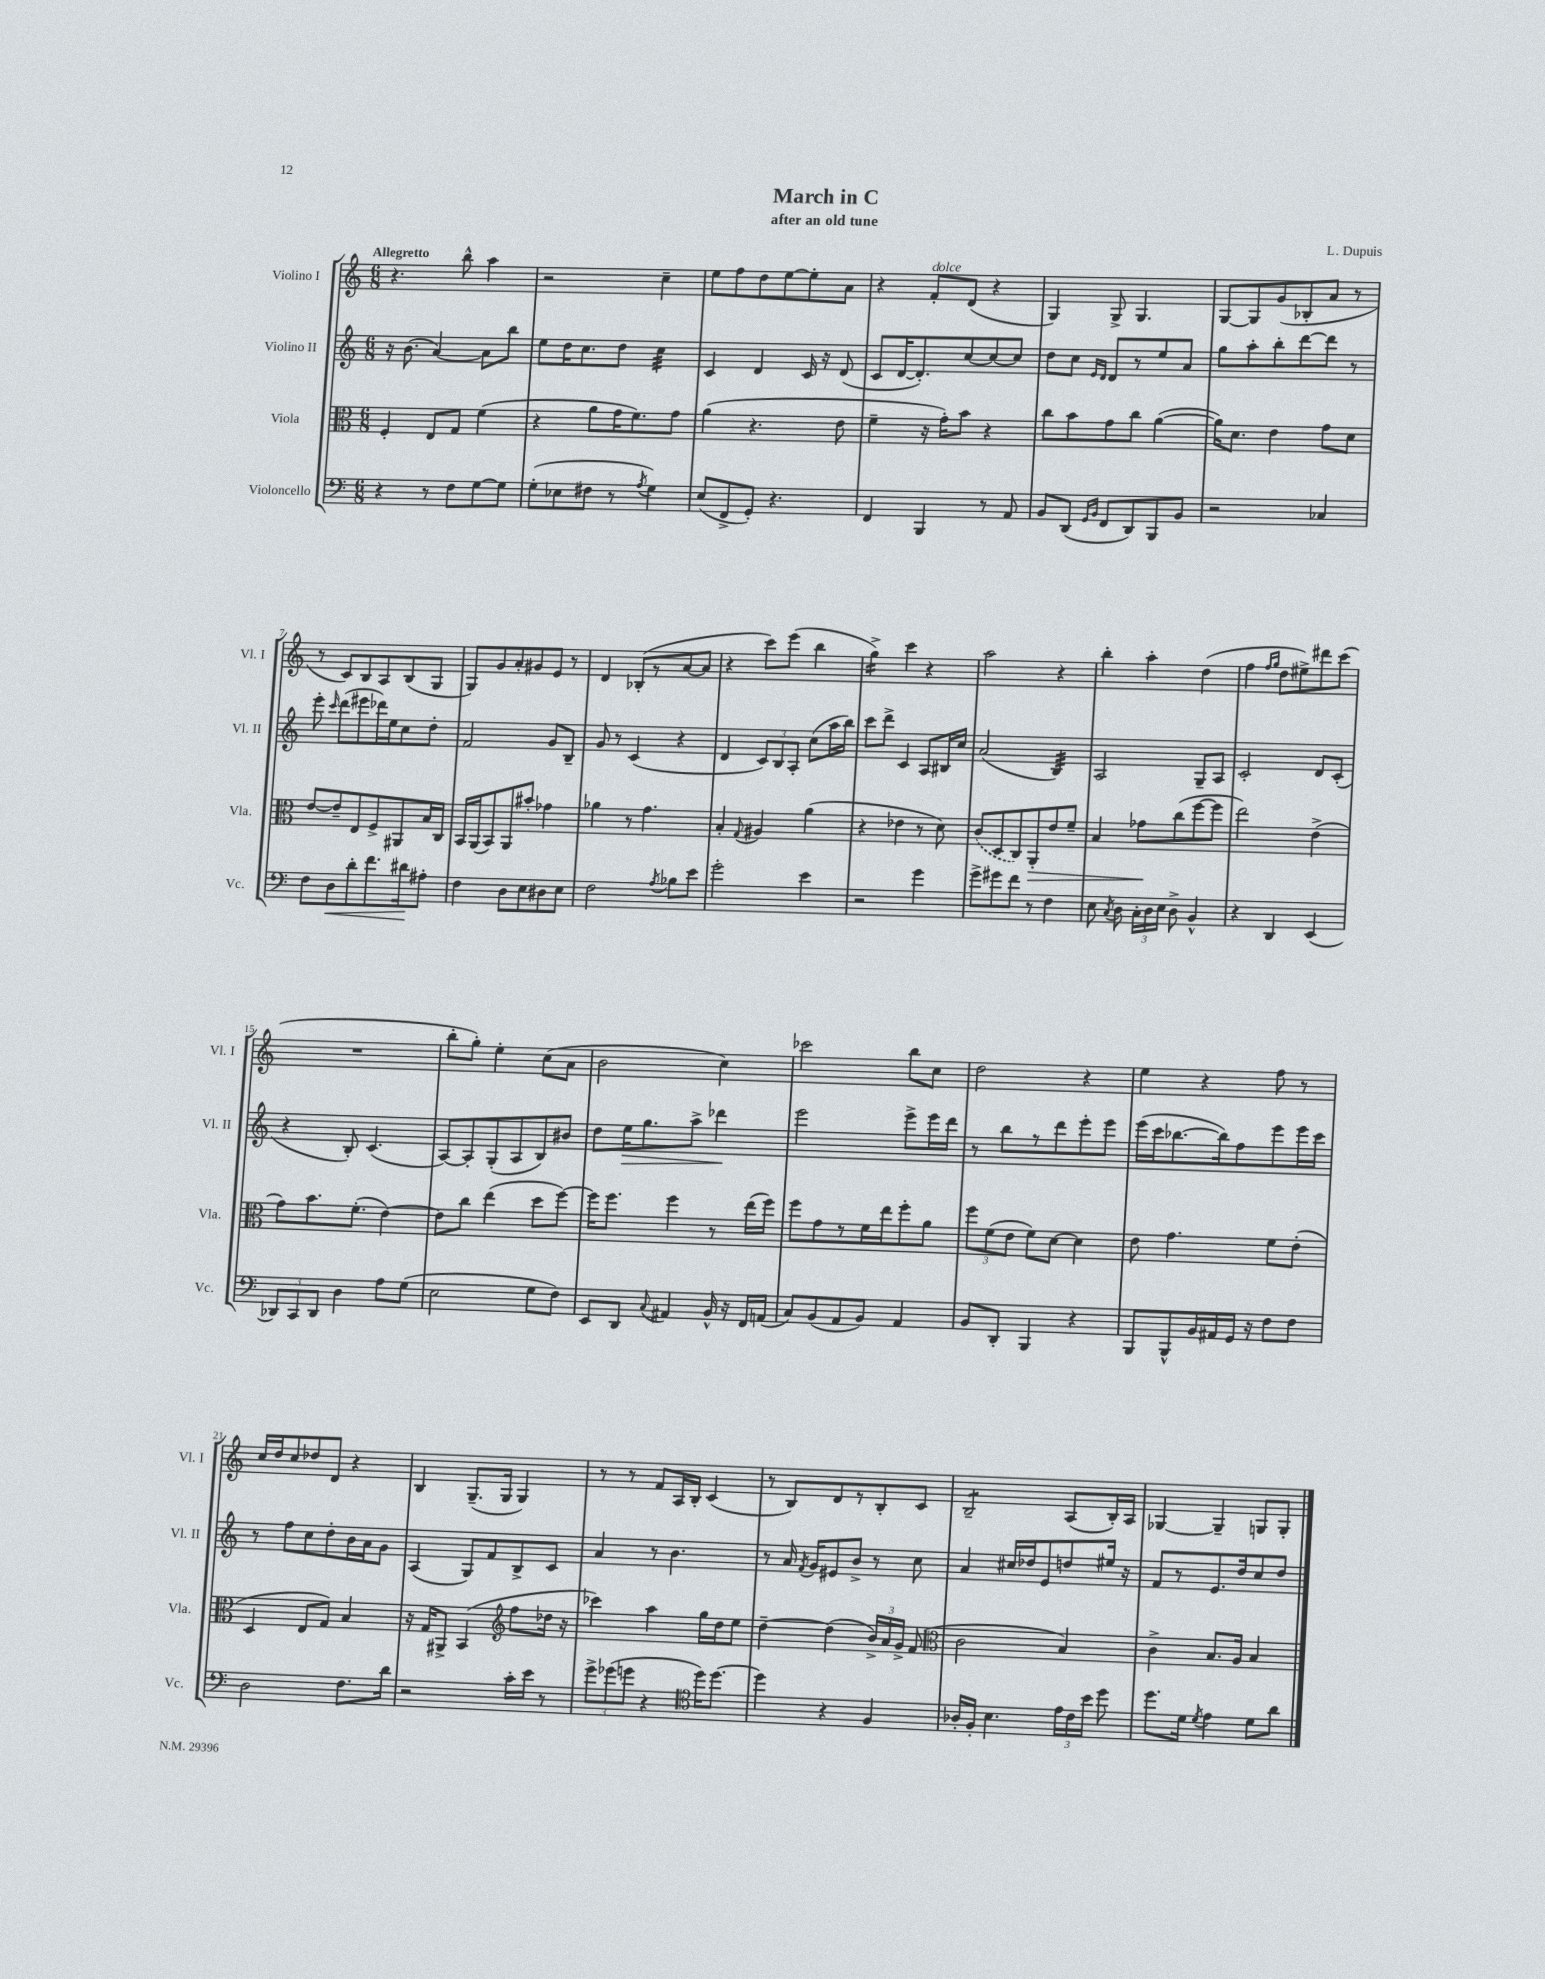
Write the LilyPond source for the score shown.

\header { title = "March in C" composer = "L. Dupuis" subtitle = "after an old tune" }
<<
\new StaffGroup <<
\new Staff = "s0" \with { instrumentName = "Violino I" shortInstrumentName = "Vl. I" } {
    \clef treble \key c \major \numericTimeSignature \time 6/8 \tempo "Allegretto"
    \autoBeamOff r4. b''8-^ a''4 |
    r2 c''4-- |
    e''8[ f''8 d''8 e''8~ e''8-. a'8] |
    r4 f'8[-.^\markup { \italic "dolce" } d'8]( r4 |
    g4) g8-> g4. |
    g8[~ g8 g'8( bes8-. a'8] r8 |
    r8 c'8[) b8 a8 b8( g8] |
    g8[) g'8 a'8-. gis'8 e'8] r8 |
    d'4 bes8[-.( r8 a'8~ a'8] |
    r4 c'''8[) e'''8]( b''4 |
    g''4:16->) c'''4 r4 |
    a''2 r4 |
    b''4-. a''4-. d''4( |
    f''4 \grace { f''16[ g''16] } d''8[ eis''8->) dis'''8 c'''8]( |
    R2. |
    b''8[-. g''8]-.) e''4-. c''8[( a'8] |
    b'2 c''4) |
    ces'''2 b''8[ c''8] |
    d''2 r4 |
    e''4 r4 f''8 r8 |
    c''16[ d''16 c''8 des''8 d'8] r4 |
    b4 g8.[--( g16] g4) |
    r8 r8 f'8[ a16 b16]-. c'4( |
    r8 b8[) d'8 r8 b8-. c'8] |
    b2:8-- a8[( b16-.) a16] |
    ges4~ ges4-- g8[ g8]-. \bar "|." |
}
\new Staff = "s1" \with { instrumentName = "Violino II" shortInstrumentName = "Vl. II" } {
    \clef treble \key c \major \numericTimeSignature \time 6/8
    \autoBeamOff r16 b'8.( a'4~) a'8[ b''8] |
    e''8[ d''16 c''8. d''8] c''4:32 |
    c'4 d'4 c'16 r16 d'8( |
    c'8[ d'16~ d'8.-.) c''8~ c''8~ c''8] |
    d''8[ c''8] \grace { e'16[ d'16] } d'8[ r8 e''8 a'8] |
    g''8[ a''8-. b''8-. d'''8~ d'''8] r8 |
    e'''8-. \grace { c'''16 } d'''8[( eis'''8 des'''16) e''16 c''8 d''8]-. |
    f'2 g'8[ b8]-- |
    g'8 r8 c'4( r4 |
    d'4 \tuplet 3/2 { c'8[) b8 a8]-. } c''8[( a''16 b''16]) |
    c'''8[ d'''8]-> c'4 a8[ bis16 c''16] |
    a'2( b4:32) |
    a2 g8[-- a8] |
    c'2-. d'8[ c'8]-.( |
    r4 b8-.) c'4.( |
    a8[~) a8-. g8-.( a8 b8) bis'8] |
    d''8[ e''16\> g''8. a''8]-> des'''4\! |
    e'''2 e'''8[-> e'''16 d'''16] |
    r8 b''8[ r8 d'''8 e'''8-. e'''8] |
    e'''16[( c'''16 bes''8.~ bes''16) f''8 e'''8 e'''16 c'''16] |
    r8 f''8[ c''8 d''8-. b'16 a'16 g'8] |
    a4( g8[) f'8 b8-> c'8] |
    a'4 r8 b'4. |
    r8 a'16 \acciaccatura { f'8 } g'16[ eis'8 b'8]-> r8 c''8 |
    a'4 cis''16[ des''16 e'8 d''8 eis''16] r16 |
    f'8[ r8 e'8. d''16 c''8 d''8] \bar "|." |
}
\new Staff = "s2" \with { instrumentName = "Viola" shortInstrumentName = "Vla." } {
    \clef alto \key c \major \numericTimeSignature \time 6/8
    \autoBeamOff f4-. e8[ g8] f'4( |
    r4 a'8[ g'16 f'8.) g'8] |
    a'4( r4. e'8 |
    f'4-- r16 g'16[-.) b'8] r4 |
    c''8[ b'8 g'8 c''8] a'4~( |
    a'16[) d'8.] e'4 g'8[ d'8] |
    e'8[~ e'8-- e8 f8-> ais,8 b16 c16] |
    b,16[ a,16( b,8) a,8 bis'8]-. ges'4 |
    aes'4 r8 g'4. |
    b4-. \appoggiatura { g8 } ais4 a'4( |
    r4 ees'4 r8 d'8) |
    \once \slurDashed c'8[( d8 c8) a,8-.\> e'8 f'8]-- |
    b4 ges'8[\! c''8( f''8~ f''8] |
    e''2) e'4->( |
    g'8[) b'8. f'8.]-.( e'4~) |
    e'8[ c''8] e''4( d''8[ f''8]~) |
    f''16[ f''8.] f''4 r8 e''16[( f''16]) |
    f''8[ g'8 r8 f'16 e''16 f''8-. a'8] |
    \tuplet 3/2 { f''8[ f'8( e'8] } f'8[) d'8]~ d'4 |
    e'8 g'4. f'8[ e'8]-.( |
    d4 e8[ g8]) b4 |
    r16 g16[ ais,8]-> b,4( \clef treble f''8[ des''16] r16 |
    ces'''4) a''4 g''16[ d''16 e''8] |
    d''4~-- d''4( \tuplet 3/2 { b'16[->) a'16 g'16]-> } f'8( |
    \clef alto c'2 b4) |
    c'4-> b8.[ a16] b4 \bar "|." |
}
\new Staff = "s3" \with { instrumentName = "Violoncello" shortInstrumentName = "Vc." } {
    \clef bass \key c \major \numericTimeSignature \time 6/8
    \autoBeamOff r4 r8 f8[ g8~ g8] |
    g8[-.( ees8 fis8] r8 \acciaccatura { a8 } g4) |
    e8[( f,8-> g,8]-.) r4. |
    f,4 b,,4 r8 a,8 |
    b,8[ d,8]( \grace { g,16[ b,16] } f,8[ d,8) b,,8 b,8] |
    r2 ces4 |
    f8[ d8\< d'8-. f'8. dis'16\! ais8]-. |
    f4 d8[ e8 dis8 e8] |
    f2 \acciaccatura { a8 } bes8[ e'8] |
    g'2-. e'4 |
    r2 g'4 |
    g'8[-> gis'8 f'8] r8 f4 |
    e8 \acciaccatura { c8 } d8 \tuplet 3/2 { c16[-. d16 e16] } d8-> b,4-^ |
    r4 d,4 e,4( |
    \tuplet 3/2 { des,8[) c,8 des,8] } d4 a8[ g8]( |
    e2 g8[ f8]) |
    e,8[ d,8] \appoggiatura { c8 } ais,4 b,16-^ r16 f,16[ a,16]( |
    c8[) b,8( a,8 b,8]) a,4 |
    b,8[ d,8]-. b,,4 r4 |
    b,,8[ b,,8-^ b,16 ais,16 g,16] r16 f8[ f8] |
    d2 f8.[ d'16] |
    r2 c'16[-. e'16] r8 |
    \tuplet 3/2 { g'8[-> ges'8( g'8] } r4 \clef tenor d''16[) d''8.]~ |
    d''4 r4 f4 |
    aes16[-. f16]-. b4. \tuplet 3/2 { e'16[ c'16 b'16] } d''8 |
    d''8.[ d'16] \acciaccatura { d'8 } e'4 d'8[ a'8] \bar "|." |
}
>>
>>
